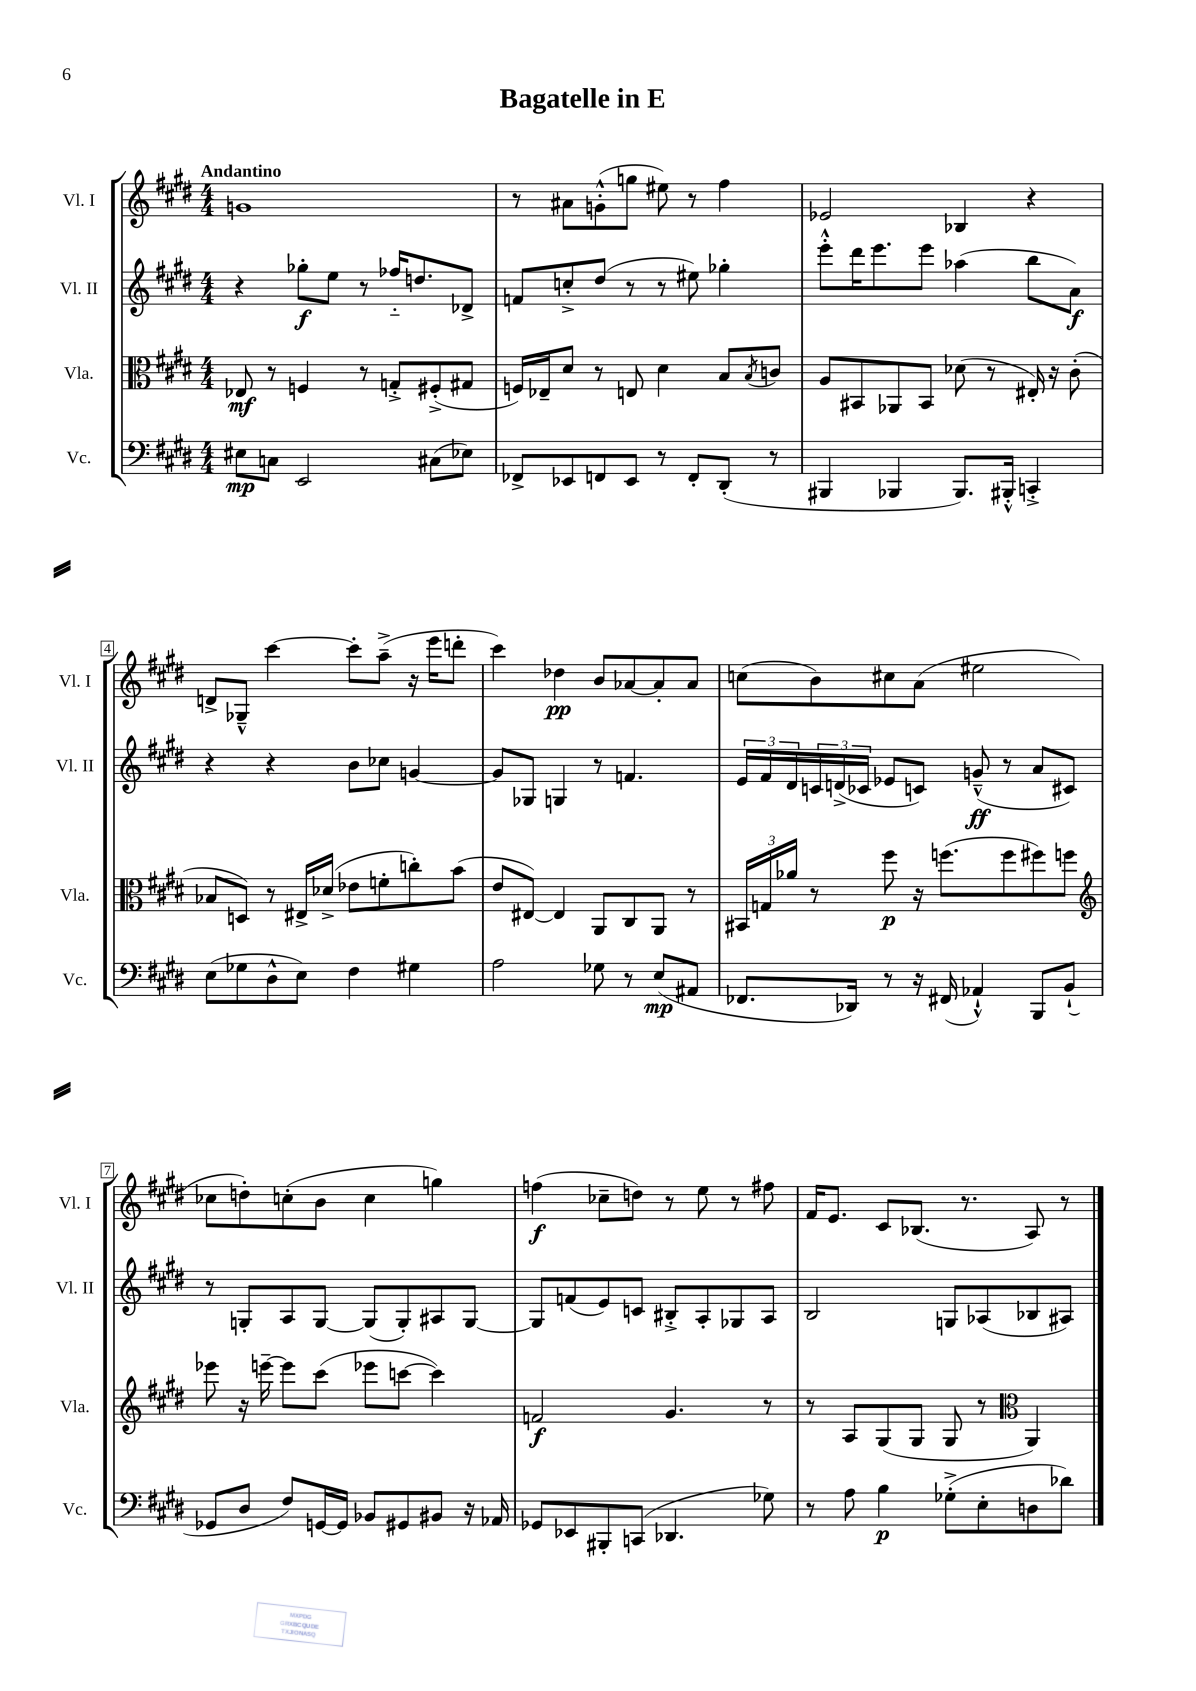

**kern	**kern	**kern	**kern
*staff4	*staff3	*staff2	*staff1
*clefF4	*clefC3	*clefG2	*clefG2
*k[f#c#g#d#]	*k[f#c#g#d#]	*k[f#c#g#d#]	*k[f#c#g#d#]
*M4/4	*M4/4	*M4/4	*M4/4
8E#	8E-	4r	1g
8C	8r	.	.
2EE	4F	8gg-'	.
.	.	8ee	.
.	8r	8r	.
.	8G'^	16ff-'~	.
.	.	8.dd	.
(8C#	(8F#'^	.	.
8E-)	8G#	8d-^	.
=	=	=	=
8FF-^	16F)	8f	8r
.	16E-~	.	.
8EE-	8d#	8cc'^	8a#
8FF	8r	(8dd#	(8g'^^
8EE-	8E	8r	8gg
8r	4d#	8r	8ee#)
8FF'	.	8ee#)	8r
(8DD#'	8B	4gg-'	4ff#
.	8qB	.	.
8r	8c	.	.
=	=	=	=
4BBB#	8A	8eee'^^	2e-
.	8BB#	16ddd#	.
.	.	8.eee	.
4BBB-	8AA-	.	.
.	8BB#	8eee	.
8.BBB-)	(8d-	(4aa-	4B-
.	8r	.	.
16BBB#'^^	.	.	.
4CC'^	16E#')	8bb	4r
.	16r	.	.
.	(8c#'	8a)	.
=	=	=	=
(8E	8B-	4r	8d^
8G-	8D)	.	8G-~^^
8D#^^	8r	4r	[4ccc#
8E)	16E#^	.	.
.	(16d-^	.	.
4F#	8e-	8b	8ccc#']
.	8f'	8cc-	(8aa~^
4G#	8cc')	[4g	16r
.	.	.	16eee
.	(8b	.	8ddd'
=	=	=	=
2A	8e	8g]	4ccc#)
.	[8E#)	8G-	.
.	4E#]	4G	4dd-
8G-	8AA	8r	8b
8r	8C#	4.f	[8a-
(8E	8AA	.	8a-']
8AA#	8r	.	8a-
=	=	=	=
8.FF-	24BB#	24e	(8cc
.	24G	24f#	.
.	24a-	24d#	.
.	8r	24c	8b)
.	.	(24d^	.
16DD-)	.	.	.
.	.	24c-	.
8r	8ff#	8e-	8cc#
16r	16r	8c)	(8a
(16FF#	(8.ff	.	.
4AA-`^^)	.	(8g~^^	2ee#
.	8ff	8r	.
8BBB	8ff#)	8a	.
(8BB`	8ff	8c#)	.
=	=	=	=
*	*clefG2	*	*
8GG-	8eee-	8r	8cc-
8D#	16r	8G'	8dd')
.	[16eee~	.	.
8F#)	8eee]	8A	(8cc'
[16GG	(8ccc#	[8G	8b
16GG]	.	.	.
8BB-	8eee-	(8G]	4cc
8GG#	[8ccc	8G')	.
8BB#	4ccc])	8A#	4gg)
16r	.	[8G	.
16AA-	.	.	.
=	=	=	=
8GG-	2f	8G]	(4ff
8EE-	.	(8f	.
8BBB#'	.	8e)	8cc-~
(8CC	.	8c	8dd)
4.DD-	4.g#	8B#'^	8r
.	.	8A'	8ee
.	.	8G-	8r
8G-)	8r	8A	8ff#
=	=	=	=
8r	8r	2B	16f#
.	.	.	8.e
8A	8A	.	.
4B	(8G#	.	8c#
.	8G#	.	(8.B-
(8G-'^	8G#	8G	.
.	.	.	8.r
8E'	8r	(8A-	.
*	*clefC3	*	*
8D	4AA)	8B-	8A)
8d-)	.	8A#)	8r
==	==	==	==
*-	*-	*-	*-
